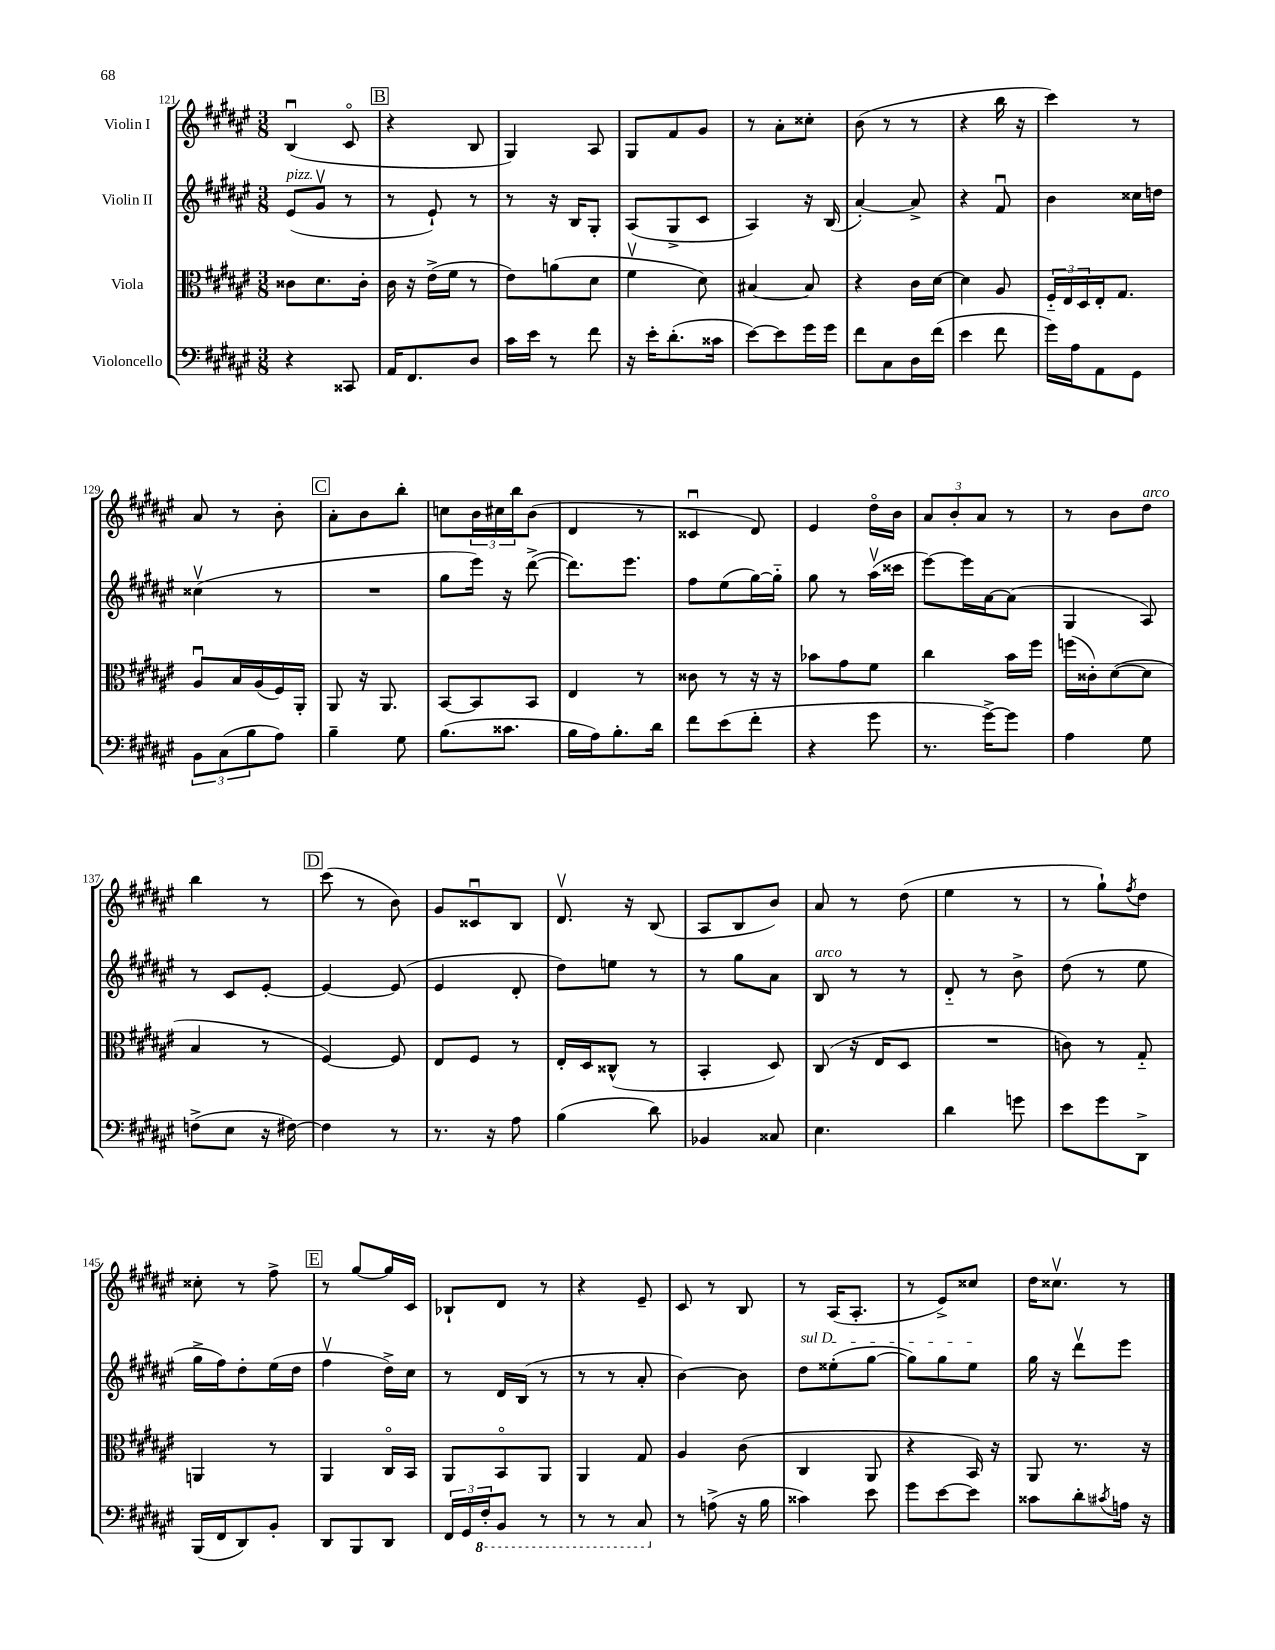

**kern	**kern	**kern	**kern
*part4	*part3	*part2	*part1
*staff4	*staff3	*staff2	*staff1
*I"Violoncello	*I"Viola	*I"Violin II	*I"Violin I
*clefF4	*clefC3	*clefG2	*clefG2
*k[f#c#g#d#a#e#]	*k[f#c#g#d#a#e#]	*k[f#c#g#d#a#e#]	*k[f#c#g#d#a#e#]
*M3/8	*M3/8	*M3/8	*M3/8
=121	=121	=121	=121
!	!	!LO:TX:a:i:t=pizz.	!
4r	8c##X\L	(8e#/L	(4Bu/
.	8.d#\	8g#v/J	.
8CC##X/	.	8r	8c#/
.	16c##'\Jk	.	.
!!LO:REH:place=s1:t=B
=122	=122	=122	=122
16AA#/KL	16c#\	8r	4r
8.FF#/	16r	.	.
.	(16e#^\LL	8e#`/)	.
.	16f#\JJ	.	.
8D#/J	8r	8r	8B/
=123	=123	=123	=123
16c#\LL	8e#\L)	8r	4G#/)
16e#\JJ	.	.	.
8r	(8an\	16r	.
.	.	16B/KL	.
8f#\	8d#\J	8G#'/J	8A#/
=124	=124	=124	=124
16r	4f#v\	(8A#/L	8G#/L
16e#'\KL	.	.	.
(8.d#'\	.	8G#^/	8f#/
.	8d#\)	8c#/J	8g#/J
16c##X\Jk	.	.	.
=125	=125	=125	=125
[8e#\L)	[4B#X/	4A#/)	8r
8e#\]	.	.	8a#'\L
16g#\L	8B#/]	16r	8cc##X'\J
16g#\JJ	.	(16B/	.
=126	=126	=126	=126
8f#\L	4r	[4a#'/)	(8b\
8C#\	.	.	8r
16D#\L	16c#\LL	8a#^/]	8r
(16f#\JJ	[16d#\JJ	.	.
=127	=127	=127	=127
4e#\	4d#\]	4r	4r
8f#\	8A#/	8f#u/	16bb\
.	.	.	16r
=128	=128	=128	=128
16g#\LL)	24F#/LL	4b\	4ccc#\)
.	24E#/	.	.
16A#\J	.	.	.
.	24D#/	.	.
8AA#\	16E#'/J	.	.
.	8.G#/J	.	.
8GG#\J	.	16cc##X\LL	8r
.	.	16ddn\JJ	.
!!LO:LB:g=z
=129	=129	=129	=129
12BB\L	8A#u/L	(4cc##Xv\	8a#/
(12C#\	.	.	.
.	16B/L	.	8r
12B\	.	.	.
.	(16A#/	.	.
8A#\J)	16F#/)	8r	8b'\
.	16AA#'/JJ	.	.
!!LO:REH:place=s1:t=C
=130	=130	=130	=130
4B~\	8AA#/	4.r	8a#'\L
.	16r	.	8b\
.	8.AA#/	.	.
8G#\	.	.	8bb'\J
=131	=131	=131	=131
(8.B\L	[8BB/L	8gg#\L	8ccn\L
.	8BB/]	16eee#\Jk)	24b\L
.	.	.	24cc#X\
8.c##X\J	.	16r	.
.	.	.	24bb\J
.	8BB/J	([8ddd#^\	(8b\J
=132	=132	=132	=132
16B\LL	4E#/	8.ddd#\L])	4d#/
16A#\J)	.	.	.
8.B'\	.	.	.
.	.	8.eee#\J	.
.	8r	.	8r
16d#\Jk	.	.	.
=133	=133	=133	=133
8f#\L	8c##X\	8ff#\L	4c##Xu/
(8e#\	8r	(8ee#\	.
8f#'\J	16r	[16gg#\L)	8d#/)
.	16r	16gg#\JJ]	.
=134	=134	=134	=134
4r	8b-X\L	8gg#\	4e#/
.	8g#\	8r	.
8g#\	8f#\J	(16aa#v\LL	16dd#\LL
.	.	16ccc##X\JJ	16b\JJ
=135	=135	=135	=135
8.r	4cc#\	[8eee#\L)	12a#/L
.	.	.	12b'/
.	.	16eee#\L]	.
.	.	.	12a#/J
[16g#^\KL)	.	[16a#\J	.
8g#\J]	16b\LL	(8a#\J]	8r
.	16ff#\JJ	.	.
=136	=136	=136	=136
4A#\	(16ffn\LL	4G#/	8r
.	16c##X'\J)	.	.
.	([8d#\	.	8b\L
!	!	!	!LO:TX:a:i:t=arco
8G#\	8d#\J]	8A#/)	8dd#\J
!!LO:LB:g=z
=137	=137	=137	=137
(8Fn^\L	4B/	8r	4bb\
8E#\J	.	8c#/L	.
16r	8r	[8e#'/J	8r
[16F#X\)	.	.	.
!!LO:REH:place=s1:t=D
=138	=138	=138	=138
4F#\]	[4F#/)	4e#/_	(8ccc#\
.	.	.	8r
8r	8F#/]	(8e#/]	8b\)
=139	=139	=139	=139
8.r	8E#/L	4e#/	8g#/L
.	8F#/J	.	8c##Xu/
16r	.	.	.
8A#\	8r	8d#'/	8B/J
=140	=140	=140	=140
(4B\	16E#'/LL	8dd#\L)	8.d#v/
.	16D#/J	.	.
.	(8C##X^^/J	8een\J	.
.	.	.	16r
8d#\)	8r	8r	(8B/
=141	=141	=141	=141
4BB-X/	4BB'/	8r	8A#/L
.	.	8gg#\L	8B/
8C##X/	8D#/)	8a#\J	8b/J)
=142	=142	=142	=142
!	!	!LO:TX:a:i:t=arco	!
4.E#\	(8C#/	8B/	8a#/
.	16r	8r	8r
.	16E#/KL	.	.
.	8D#/J	8r	(8dd#\
=143	=143	=143	=143
4d#\	4.r	8d#/	4ee#\
.	.	8r	.
8gn\	.	8b^\	8r
=144	=144	=144	=144
8e#\L	8cn\)	(8dd#\	8r
8g#\	8r	8r	8gg#`\L)
.	.	.	8qff#/
8DD#^\J	8G#/	8ee#\	8dd#\J
!!LO:LB:g=z
=145	=145	=145	=145
(16BBB/LL	4AAn/	16gg#^\LL	8cc##X'\
16FF#/J	.	16ff#\J)	.
8DD#/)	.	8dd#'\	8r
8BB'/J	8r	(16ee#\L	8ff#^\
.	.	16dd#\JJ	.
!!LO:REH:place=s1:t=E
=146	=146	=146	=146
8DD#/L	4AA#/	4ff#v\	8r
8BBB/	.	.	[8gg#/L
8DD#/J	16C#/LL	16dd#^\LL)	16gg#/L]
.	16BB/JJ	16cc#\JJ	16c#/JJ
=147	=147	=147	=147
24FF#/LL	8AA#/L	8r	8B-X`/L
24GG#/	.	.	.
*8ba	*	*	*
24FF#'/J	.	.	.
8BBB/J	8BB/	16d#/LL	8d#/J
.	.	(16B/JJ	.
8r	8AA#/J	8r	8r
=148	=148	=148	=148
8r	4AA#/	8r	4r
8r	.	8r	.
8CC#/	8G#/	8a#'/	8e#~/
=149	=149	=149	=149
*X8ba	*	*	*
8r	4A#/	[4b\)	8c#/
(8An^\	.	.	8r
16r	(8c#\	8b\]	8B/
16B\	.	.	.
=150	=150	=150	=150
!	!	!LO:TX:a:i:t=sul D	!
4c##X\)	4C#/	8dd#\L	8r
.	.	(8ee##X'\	(16A#/KL
.	.	.	8.A#'/J
8e#\	8AA#/	[8gg#\J	.
=151	=151	=151	=151
8g#\L	4r	8gg#\L])	8r
[8e#\	.	8gg#\	8e#^/L)
8e#\J]	16BB/)	8ee#\J	8cc##X/J
.	16r	.	.
=152	=152	=152	=152
8c##X\L	8AA#/	16gg#\	16dd#\KL
.	.	16r	8.cc##Xv\J
8d#'\	8.r	8ddd#v\L	.
8qc#X/	.	.	.
16An\Jk	.	8eee#\J	8r
16r	16r	.	.
==	==	==	==
*-	*-	*-	*-
